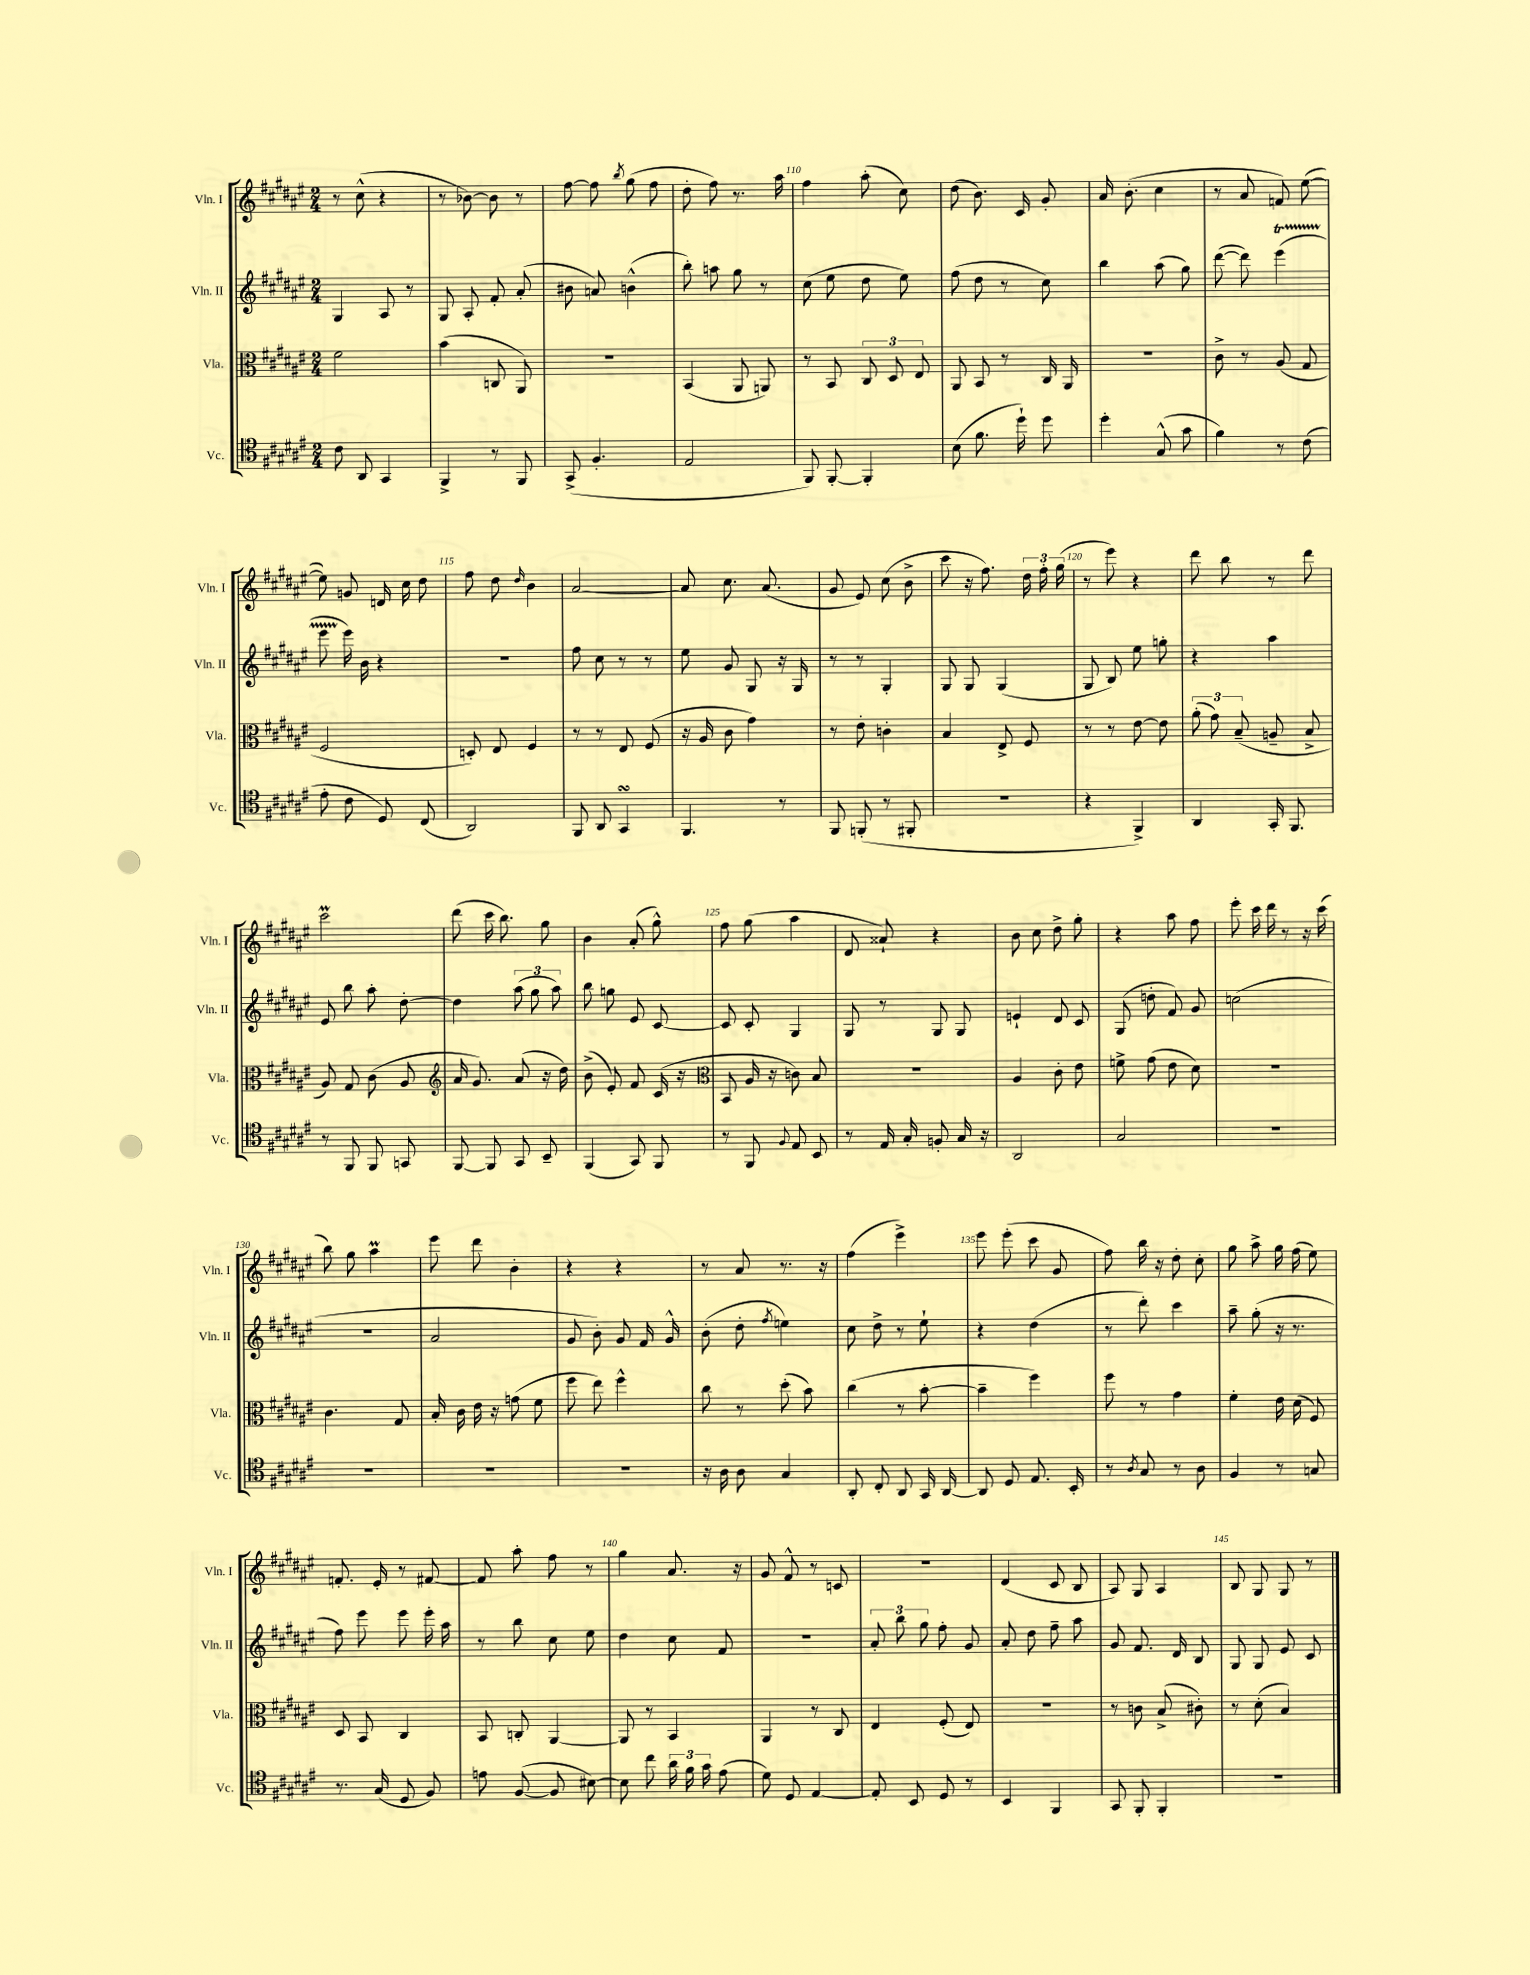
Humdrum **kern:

**kern	**kern	**kern	**kern
*staff4	*staff3	*staff2	*staff1
*clefC4	*clefC3	*clefG2	*clefG2
*k[f#c#g#d#a#e#]	*k[f#c#g#d#a#e#]	*k[f#c#g#d#a#e#]	*k[f#c#g#d#a#e#]
*M2/4	*M2/4	*M2/4	*M2/4
8c#	2f#	4G#	8r
8AA#	.	.	(8cc#^^
4GG#	.	8A#	4r
.	.	8r	.
=	=	=	=
4FF#^	(4b	8G#	8r
.	.	8A#'	[8b-)
8r	8C	8f#'	8b-]
8FF#	8AA#)	(8a#'	8r
=	=	=	=
(8GG#^	2r	8b#	[8ff#
4.F#'	.	8a)	8ff#]
.	.	.	8qbb
.	.	(4b^^	(8gg#
.	.	.	8ff#
=	=	=	=
2E#	(4BB	8bb')	8dd#'
.	.	8aa	8ff#)
.	8AA#	8gg#	8.r
.	8AA)	8r	.
.	.	.	16aa#
=	=	=	=
8FF#)	8r	(8cc#	4ff#
[8FF#'	8BB	8ee#	.
4FF#']	12C#	8dd#	(8aa#'
.	12D#	.	.
.	.	8ee#)	8cc#)
.	12E#	.	.
=	=	=	=
(8B	8AA#	(8ff#	(8dd#
8.f#	8BB	8dd#	8.b)
.	8r	8r	.
16dd#`)	.	.	16c#
8dd#	16C#	8cc#)	8g#'
.	16AA#	.	.
=	=	=	=
4dd#'	2r	4bb	16a#
.	.	.	(8.b'
(8G#^^	.	(8aa#	4cc#
8g#	.	8gg#)	.
=	=	=	=
4f#)	8c#^	([8ddd#	8r
.	8r	8ddd#])	8a#
8r	(8A#	(4eee#	8f)
(8c#	8G#	.	([8ee#
=	=	=	=
8e#'	2F#	8eee#	8ee#])
8c#	.	16eee#)	8g
.	.	16b	.
8D#)	.	4r	16d
.	.	.	16cc#
(8C#	.	.	8dd#
=	=	=	=
2AA#)	8D')	2r	8ff#
.	8E#	.	8dd#
.	.	.	16qqdd#
.	4F#	.	4b
=	=	=	=
8FF#	8r	8ff#	[2a#
8AA#	8r	8cc#	.
4GG#	8E#	8r	.
.	(8F#	8r	.
=	=	=	=
4.FF#	16r	8ee#	8a#]
.	16A#	.	.
.	8c#	8g#	8.cc#
.	4g#)	8G#	.
.	.	.	(8.a#
8r	.	16r	.
.	.	16G#	.
=	=	=	=
8FF#	8r	8r	8g#
(8FF'	8e#'	8r	8e#)
8r	4c'	4G#'	(8cc#
8FF#'	.	.	8b^
=	=	=	=
2r	4B	8G#	8ccc#
.	.	8G#	16r
.	.	.	8.ff#)
.	8E#^	(4G#	.
.	8F#	.	24dd#
.	.	.	24ff#'
.	.	.	(24gg#
=	=	=	=
4r	8r	8G#	8r
.	8r	8B)	8eee#)
4FF#^)	[8e#	8ee#	4r
.	8e#]	8gg'	.
=	=	=	=
4AA#	(12a#'	4r	8ddd#
.	12g#)	.	.
.	.	.	8bb
.	(12B~	.	.
16GG#'	8A~	4aa#	8r
8.FF#	.	.	.
.	8B^	.	8ddd#
=	=	=	=
8r	8A#)	8e#	2ccc#
8FF#	8G#	8bb	.
8FF#	(8c#	8aa#'	.
8GG	8A#	[8dd#'	.
=	=	=	=
*	*clefG2	*	*
[8FF#	16a#	4dd#]	(8ddd#
.	8.g#)	.	.
8FF#]	.	.	16ccc#
.	.	.	8.bb)
8GG#	(8a#	(12aa#	.
.	.	12gg#	.
8BB~	16r	.	8gg#
.	.	12aa#)	.
.	16dd#)	.	.
=	=	=	=
(4FF#	(8b^	8bb	4b
.	8e#')	8gg	.
8GG#)	8f#	8e#	(8a#'
8FF#	(16c#	[8c#	8gg#^^)
.	16r	.	.
=	=	=	=
*	*clefC3	*	*
8r	8BB	8c#]	8ff#
8FF#	16A#	8c#'	(8gg#
.	16r	.	.
8qqF#	.	.	.
8E#	8c)	4G#	4aa#
8BB	8B	.	.
=	=	=	=
8r	2r	8G#	8d#
16E#	.	8r	8a##`)
16G#'	.	.	.
8F'	.	8G#	4r
16G#	.	8G#	.
16r	.	.	.
=	=	=	=
2AA#	4A#	4e`	8b
.	.	.	8cc#
.	8c#'	8d#	8dd#^
.	8e#	8c#	8gg#'
=	=	=	=
2G#	8f^	(8G#	4r
.	(8g#	8dd'	.
.	8e#	8f#)	8aa#
.	8d#)	8g#	8ff#
=	=	=	=
2r	2r	(2cc	8eee#'
.	.	.	16ccc#
.	.	.	16ddd#
.	.	.	8r
.	.	.	16r
.	.	.	(16ccc#
=	=	=	=
2r	4.c#	2r	8bb)
.	.	.	8gg#
.	.	.	4aa#
.	8G#	.	.
=	=	=	=
2r	16B'	2a#	8eee#
.	16c#	.	.
.	16e#	.	8ddd#
.	16r	.	.
.	(8g	.	4b'
.	8f#	.	.
=	=	=	=
2r	8ff#	8g#	4r
.	8ee#)	8b')	.
.	4ff#^^	8g#	4r
.	.	16f#	.
.	.	16g#^^	.
=	=	=	=
16r	8cc#	(8b'	8r
16A#	.	.	.
8A#	8r	8dd#'	8a#
.	.	8qff#	.
4G#	(8dd#'	4ee)	8.r
.	8b)	.	.
.	.	.	16r
=	=	=	=
8AA#'	(4cc#	8cc#	(4ff#
8C#'	.	8dd#^	.
8AA#	8r	8r	4eee#^)
16GG#	[8b'	8ee#`	.
[16AA#	.	.	.
=	=	=	=
8AA#]	4b~]	4r	8eee#
8D#	.	.	(8eee#'
8.E#	4ff#)	(4dd#	8ccc#
.	.	.	8g#
16BB'	.	.	.
=	=	=	=
8r	8ff#	8r	8ff#)
8qA#	.	.	.
8G#	8r	8ddd#')	16bb
.	.	.	16r
8r	4g#	4ccc#	8dd#'
8A#	.	.	8cc#'
=	=	=	=
4F#	4f#'	8aa#~	8gg#
.	.	(8gg#'	8aa#^
8r	16e#	16r	16gg#
.	(16d#	8.r	(16ff#
8G	8F#)	.	8ee#)
=	=	=	=
8.r	8D#	8ff#)	8.f'
.	8BB	8eee#	.
(16G#	.	.	16e#'
8D#	4C#	8eee#	8r
8F#)	.	16eee#'	[8f#
.	.	16aa#	.
=	=	=	=
8e	8BB	8r	8f#]
([8F#	8C'	8bb	8aa#'
8F#]	[4AA#	8cc#	8ff#
[8B#)	.	8ee#	8r
=	=	=	=
8B#]	8AA#]	4dd#	4gg#
8cc#	8r	.	.
24a#	4BB	8cc#	8.a#
24f#	.	.	.
24g#	.	.	.
(8e#	.	8f#	.
.	.	.	16r
=	=	=	=
8d#)	4AA#	2r	8g#
8D#	.	.	8f#^^
[4E#	8r	.	8r
.	8C#	.	8c
=	=	=	=
8E#']	4E#	12a#'	2r
.	.	12bb	.
8BB	.	.	.
.	.	12gg#	.
8D#	(8F#'	8ff#'	.
8r	8E#)	8g#	.
=	=	=	=
4BB	2r	8a#'	(4d#
.	.	8dd#	.
4FF#	.	8ff#~	8c#
.	.	8aa#	8B
=	=	=	=
8GG#	8r	8g#	8A#)
8FF#'	8c	8.f#	8G#
4FF#'	(8B^	.	4A#
.	.	16d#	.
.	8c#')	8B	.
=	=	=	=
2r	8r	8G#	8B
.	(8d#'	8G#	8G#
.	4B)	8e#	8G#
.	.	8c#	8r
==	==	==	==
*-	*-	*-	*-
